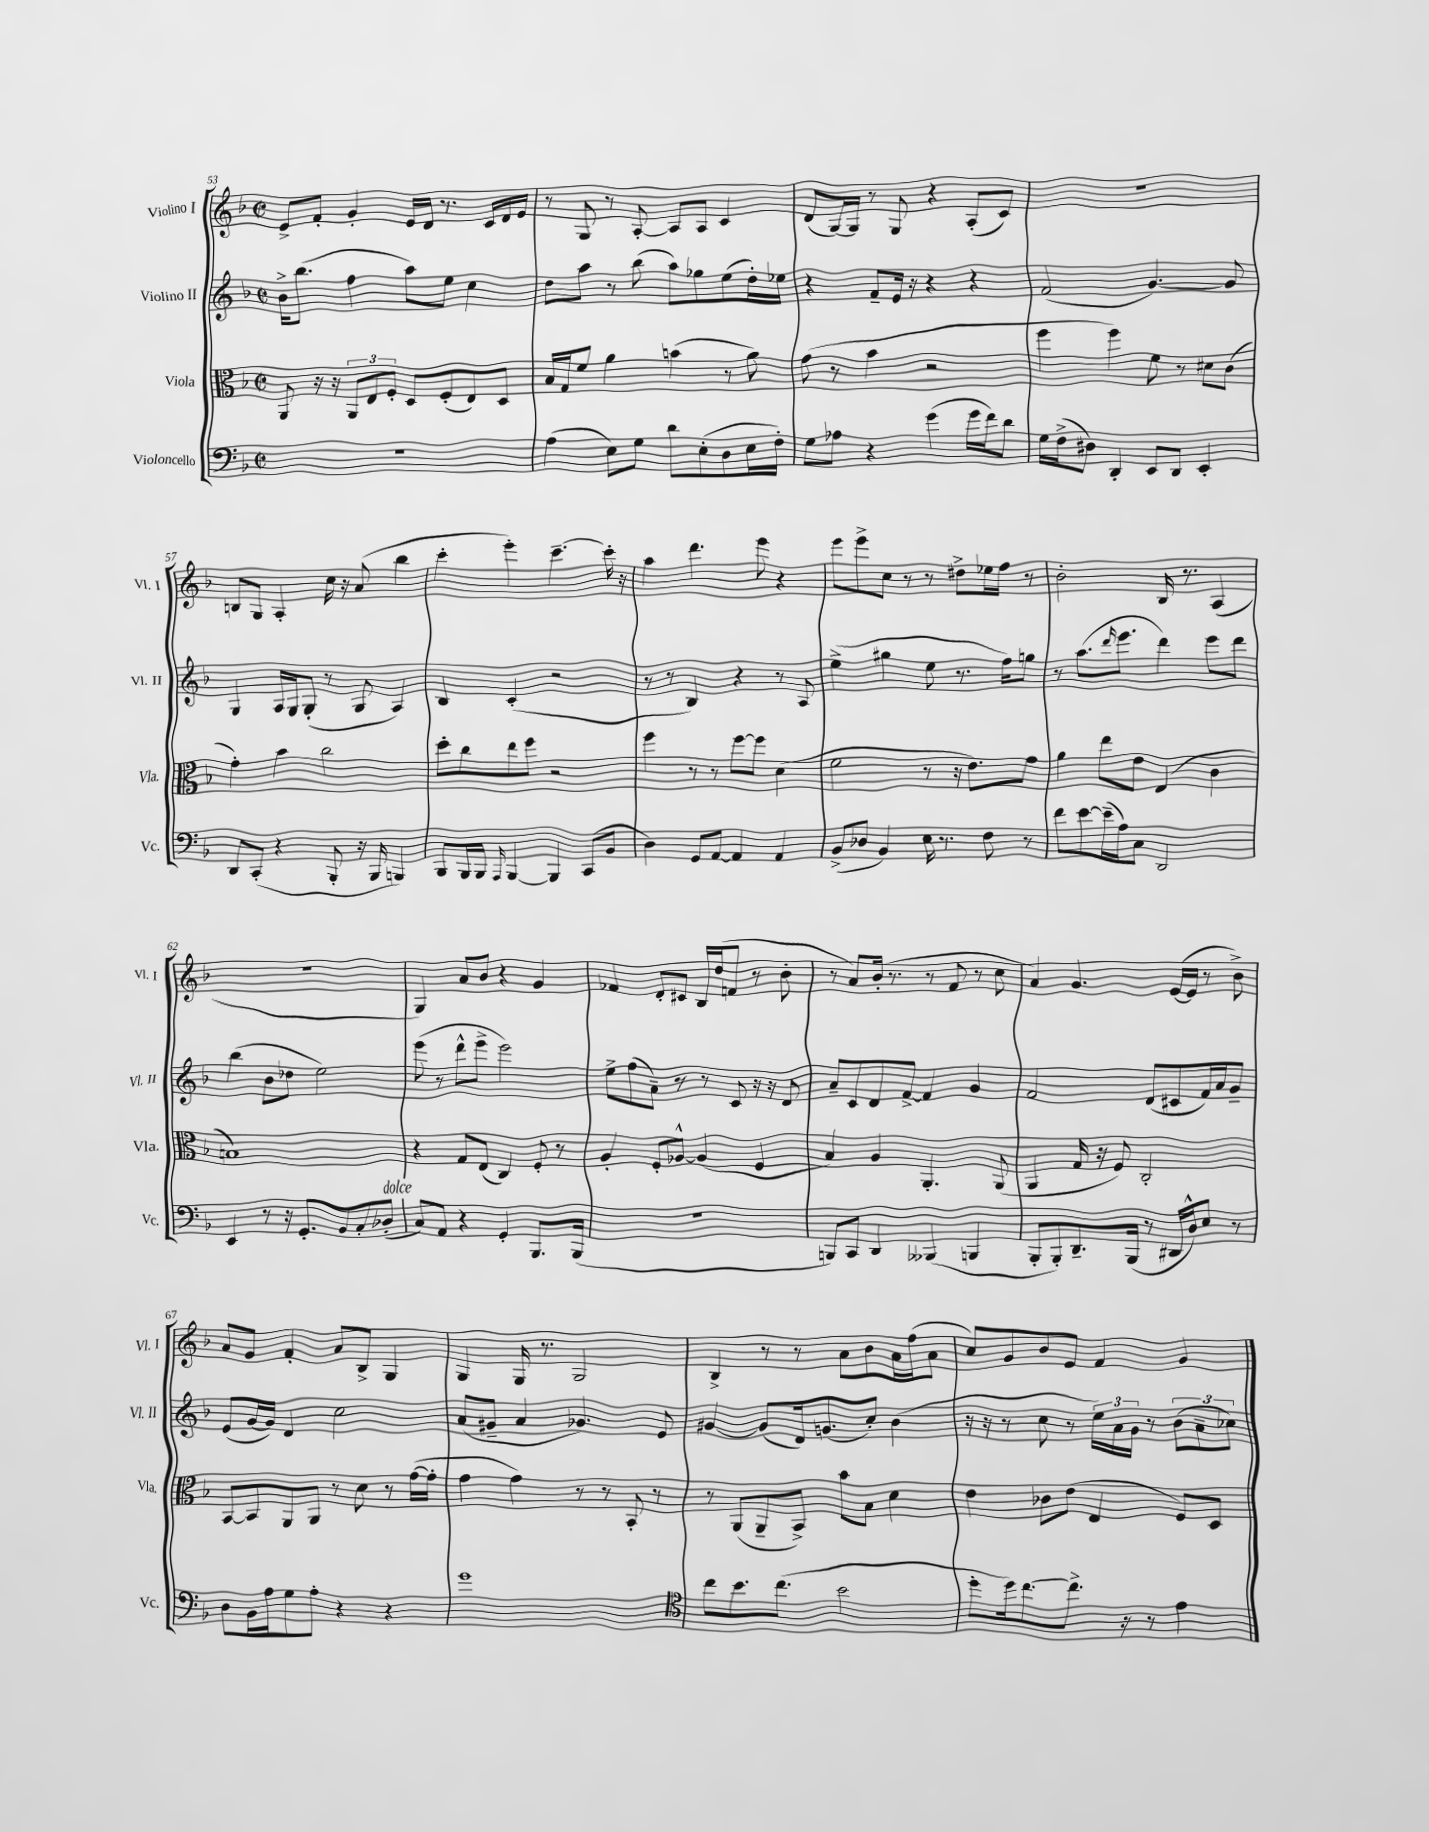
<<
\new StaffGroup <<
\new Staff = "s0" \with { instrumentName = "Violino I" shortInstrumentName = "Vl. I" } {
    \clef treble \key f \major \defaultTimeSignature \time 2/2
    e'8-> f'8-. g'4-. e'16 d'16 r8. c'16 d'16 e'16 |
    r8 g8 r8 a8~-. a8 a8 c'4 |
    d'8( g16~) g16 r8 g8 r4 a8-.( c'8) |
    R1 |
    b8 g8 a4-. c''16 r16 a'8( bes''4 |
    c'''4-. e'''4-.) c'''4.~-- c'''16-. r16 |
    a''4 d'''4. e'''8 r4 |
    e'''8 e'''8-> c''8 r8 r8 dis''8-> ees''16 f''16 r8 |
    bes'2-. bes16 r8. a4( |
    R1 |
    g4) a'8 bes'8 r4 g'4 |
    fes'4 d'8-. cis'8 bes16 d''16( f'8 r8 bes'8-. |
    r8 a'8) bes'16-.( r8. r8 f'8 r8 c''8 |
    a'4) g'4. e'16~( e'16 r8 bes'8->) |
    a'8 g'8 f'4-. a'8 bes8-> g4 |
    g4 g16 r8. g2 |
    bes4-> r8 r8 a'8 bes'8 a'16 f''16( a'8 |
    c''8) g'8 bes'8 e'8 f'4 g'4 \bar "|." |
}
\new Staff = "s1" \with { instrumentName = "Violino II" shortInstrumentName = "Vl. II" } {
    \clef treble \key f \major \defaultTimeSignature \time 2/2
    bes'16-> bes''8.( f''4 a''8) e''8 c''4 |
    d''8 a''8 r8 bes''8( a''8) ges''8 e''8( d''16-.) ees''16 |
    r4 f'8-- e'16 r16 r4 r4 |
    f'2( g'4.~) g'8 |
    g4 a16 g16 g8-.( r8 g8 a4) |
    bes4 c'4-.( r2 |
    r8 r8 bes4) r4 r8 a8 |
    e''4->( gis''4 e''8 r8. f''16) g''8 |
    r8 a''8.( \grace { d'''16 } e'''8. d'''4) e'''8 d'''8 |
    bes''4( bes'8 des''8 e''2) |
    e'''8( r8 d'''8-^ e'''8-> e'''2) |
    e''8-> f''8( a'8--) r8 r8 c'8 r16 r16 d'8 |
    a'8-- c'8 d'8 f'8~-> f'4 g'4 |
    f'2 d'8( cis'8 f'16) a'16 g'8-- |
    e'8( g'16~ g'16) d'4 c''2 |
    a'8( gis'8-- a'4 ges'4.) e'8 |
    gis'4~ gis'8( d'16) g'8.( c''8-.) bes'4( |
    r16 r16 r8 c''8 r8 \tuplet 3/2 { e''16) a'16 g'16 } r8 \tuplet 3/2 { bes'8( a'8-- ces''8) } \bar "|." |
}
\new Staff = "s2" \with { instrumentName = "Viola" shortInstrumentName = "Vla." } {
    \clef alto \key f \major \defaultTimeSignature \time 2/2
    a,8 r16 r16 \tuplet 3/2 { a,8 e8 f8-. } d8 f8-.( e8) d8 |
    bes16 g16 f'8 a'4 b'4( r8 a'8) |
    g'8( r8 bes'4 r2 |
    f''4 f''4) f'8 r8 dis'8 c'8( |
    g'4-.) bes'4 c''2 |
    d''8-. c''8 e''8 f''8 r2 |
    f''4 r8 r8 f''8~ f''8 d'4( |
    f'2 r8 r16 e'8.) g'8 |
    a'4 e''8 e'8 e4( c'4 |
    b1) |
    r4 g8 e8( c4) f8-. r8 |
    a4-. f8-. aes8~-^ aes4( f4 |
    bes4) a4 a,4.-. a,8( |
    a,4 g16 r16 f8) c2-. |
    bes,8~ bes,8 a,8 a,8 r8 d'8 r8 g'16~( g'16-. |
    g'4 g'4) r8 r8 bes,8-. r8 |
    r8 a,8( a,8-- bes,8->) bes'8 bes8 d'4 |
    e'4 ces'8 e'8( e4 f8) d8 \bar "|." |
}
\new Staff = "s3" \with { instrumentName = "Violoncello" shortInstrumentName = "Vc." } {
    \clef bass \key f \major \defaultTimeSignature \time 2/2
    r1 |
    a4( e8) g8 d'8 e8-.( d8 e16 f16-.) |
    g8 aes8 r4 g'4( g'16 f'16) d'8 |
    g16 f16->( dis8) d,4-. e,8 d,8 e,4-. |
    d,8 c,8-.( r4 bes,,8-. r16 bes,,16 b,,4) |
    bes,,8 bes,,16 bes,,16 \grace { a,,16 } bes,,4~ bes,,4 c,8( bes,8 |
    d4) g,8 a,8~ a,4 a,4 |
    bes,8->( des8 bes,4) e16 r8. f8 r8 |
    f'8 e'8~ e'16--( a16) c8 d,2 |
    e,4 r8 r16 g,8.-. bes,8 c8-. des8-.^\markup { \italic "dolce" }( |
    c8) a,8 r4 g,4-. bes,,8. bes,,16( |
    R1 |
    b,,8) c,8 d,4 beses,,4( b,,4 |
    bes,,8-. bes,,8-.) d,8.-- bes,,16( r8 dis,16 d16-^) e8 r8 |
    d8 bes,16 a16 g8 a8-. r4 r4 |
    g'1 |
    \clef tenor c''8 bes'8. c''8.( bes'2 |
    d''8-. d''16) c''8.~ c''8.-> r16 r8 e'4 \bar "|." |
}
>>
>>
\layout { \context { \Score currentBarNumber = #53 } }
